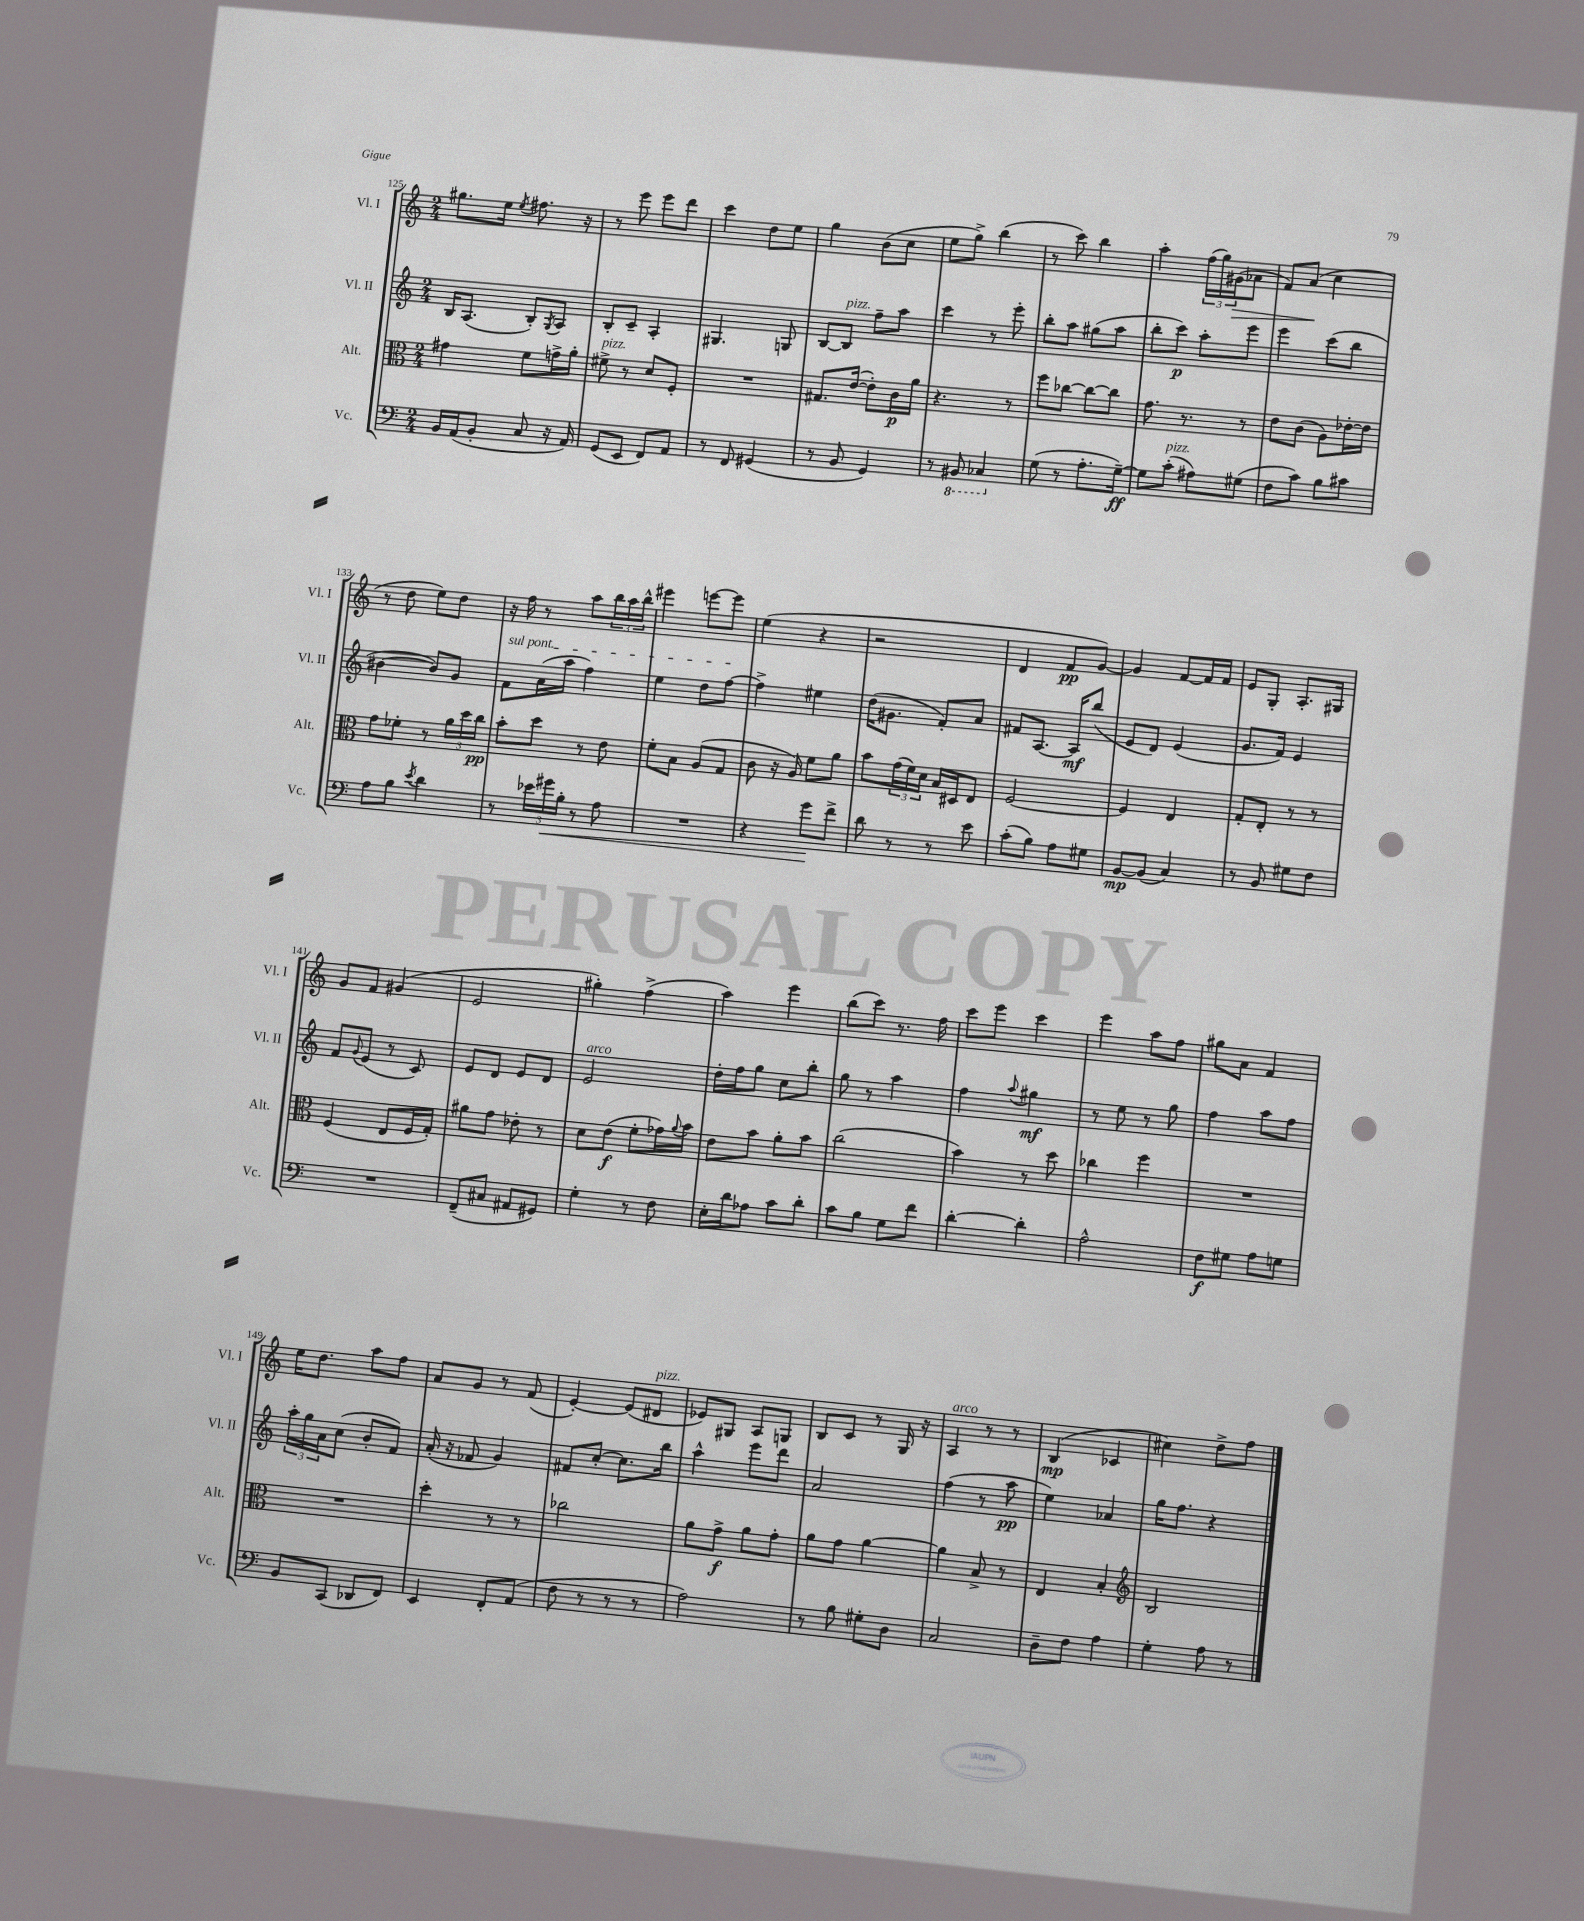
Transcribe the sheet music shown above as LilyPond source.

<<
\new StaffGroup <<
\new Staff = "s0" \with { instrumentName = "Vl. I" shortInstrumentName = "Vl. I" } {
    \clef treble \key c \major \numericTimeSignature \time 2/4
    gis''8. e''16 \acciaccatura { e''8 } fis''8. r16 |
    r8 e'''8 e'''8 d'''8 |
    c'''4 d''8 e''8 |
    g''4 b'8( c''8 |
    e''8 g''8->) b''4( |
    r8 c'''8) b''4 |
    a''4-. \tuplet 3/2 { f''16( g''16) gis'16\>( } aes'8 |
    f'8) a'8\!( c''4 |
    r8 d''8 e''8) d''8 |
    r16 f''16 r8 a''8 \tuplet 3/2 { b''16 a''16 b''16-^ } |
    eis'''4 e'''8~ e'''8 |
    e''4( r4 |
    r2 |
    d'4 f'8\pp g'8~) |
    g'4 f'8~ f'16 f'16 |
    e'8 g8-. a8.-. gis16 |
    g'8 f'8 gis'4( |
    e'2 |
    gis''4-.) f''4->( |
    a''4) e'''4 |
    b''8( c'''8) r8. f''16 |
    c'''8 e'''8 c'''4 |
    e'''4 a''8 f''8 |
    gis''8 a'8 f'4 |
    e''16 d''8. a''8 f''8 |
    a'8 g'8 r8 f'8( |
    e'4~-.) e'8( dis'8^\markup { \italic "pizz." } |
    ees'8) gis8 a8 g8 |
    b8 c'8 r8 g16 r16 |
    a4^\markup { \italic "arco" } r8 r8 |
    b4\mp( ces'4 |
    cis''4) d''8-> f''8 \bar "|." |
}
\new Staff = "s1" \with { instrumentName = "Vl. II" shortInstrumentName = "Vl. II" } {
    \clef treble \key c \major \numericTimeSignature \time 2/4
    b16 a8.( b8-.) \acciaccatura { g8 } a8 |
    b8-. c'8-- a4-. |
    gis4. g8 |
    b8~ b8^\markup { \italic "pizz." } f''8-- a''8 |
    c'''4 r8 e'''8-. |
    b''8-. a''8 gis''8( a''8 |
    b''8-. c'''8\p) a''8-. e'''8 |
    e'''4 c'''8( b''8 |
    bis'4~ bis'8) g'8 |
    \once \override TextSpanner.bound-details.left.text = \markup { \italic "sul pont." } f'8\startTextSpan a'16( a''16 f''4) |
    e''4 d''8 f''8~\stopTextSpan |
    f''4-> eis''4 |
    d''16( gis'8. f'8-.) a'8 |
    fis'8 a8.~ a16\mf b''8( |
    e'8 d'8) e'4( |
    g'8. f'16) e'4 |
    f'8 \appoggiatura { g'8 } e'8( r8 c'8) |
    e'8 d'8 e'8 d'8 |
    e'2^\markup { \italic "arco" } |
    d''16-. f''16 g''8 c''8 b''8-. |
    g''8 r8 a''4 |
    f''4 \appoggiatura { a''8 } gis''4\mf |
    r8 e''8 r8 g''8 |
    f''4 a''8 f''8 |
    \tuplet 3/2 { a''16-. g''16 a'16 } c''8( b'8-. f'8) |
    a'16-.( r16 fes'8 g'4) |
    fis'8 c''8~-. c''8. b''16 |
    a''4-^ e'''8 d'''8 |
    a'2 |
    f''4( r8 a''8\pp |
    e''4) aes'4 |
    g''16 f''8. r4 \bar "|." |
}
\new Staff = "s2" \with { instrumentName = "Alt." shortInstrumentName = "Alt." } {
    \clef alto \key c \major \numericTimeSignature \time 2/4
    gis'4 f'8 g'16-> a'16-. |
    fis'8->^\markup { \italic "pizz." } r8 d'8 f8-. |
    R2 |
    gis8. e'16~( e'8-.) c'16\p a'16 |
    r4. r8 |
    f''8 ces''8~ ces''8~ ces''8 |
    g'8. r8. r8 |
    e'8 c'8( a8) ees'16~-. ees'16 |
    g'8 fes'8-. r8 \tuplet 3/2 { a'16 d''16 c''16\pp } |
    b'8-. d''8 r8 e'8 |
    f'8-. b8 a8( g8 |
    c'8 r16 a16) f'8 a'8 |
    b'8 \tuplet 3/2 { g'16( f'16) d'16 } b16 dis16 e8 |
    f2~ |
    f4 e4 |
    g8-. e8-. r8 r8 |
    f4( e8 f16 g16-.) |
    ais'8 g'8 ees'8-. r8 |
    d'8 e'8\f( f'8-. ges'16) \appoggiatura { a'8 } b'16 |
    e'8 b'8 a'8-. b'8 |
    c''2( |
    b'4) r8 d''8 |
    ces''4 f''4 |
    R2 |
    R2 |
    d''4-. r8 r8 |
    ces''2 |
    a'8 g'8->\f a'8 g'8-. |
    a'8 g'8 a'4~ |
    a'4 b8-> r8 |
    e4 b4-. |
    \clef treble b2 \bar "|." |
}
\new Staff = "s3" \with { instrumentName = "Vc." shortInstrumentName = "Vc." } {
    \clef bass \key c \major \numericTimeSignature \time 2/4
    b,16 a,16( b,8-. c8 r16 a,16) |
    g,8( e,8 f,8) a,8 |
    r8 f,8 gis,4( |
    r8 b,8 g,4) |
    r8 \ottava #-1 bis,,8 ces,4 \ottava #0 |
    g8( r8 a8.-. g16~--\ff) |
    g8 c'8-.^\markup { \italic "pizz." }( ais8) gis8( |
    f8 c'8) b8 cis'8 |
    a8 b8 \acciaccatura { e'8 } d'4 |
    r8 \tuplet 3/2 { ees'16 gis'16\< b16-. } r8 a8 |
    R2 |
    r4 g'8\! f'8-> |
    d'8 r8 r8 e'8 |
    c'8-.( b8) a8 gis8 |
    b,8~\mp b,8( c4) |
    r8 b,8 gis8 f8 |
    R2 |
    f,8--( cis8 ais,8 gis,8) |
    g4-. r8 f8 |
    e16-. d'16 aes8 c'8 d'8-. |
    c'8 b8 g8 f'8 |
    d'4~-. d'4-. |
    a2-^ |
    f8\f gis8 a8 g8 |
    b,8 c,8( des,8 f,8) |
    e,4 f,8-. a,8( |
    f8 r8 r8 r8 |
    a2) |
    r8 b8 gis8-. d8 |
    c2 |
    d8-- f8 a4 |
    g4-. a8 r8 \bar "|." |
}
>>
>>
\layout { \context { \Score currentBarNumber = #125 } }
